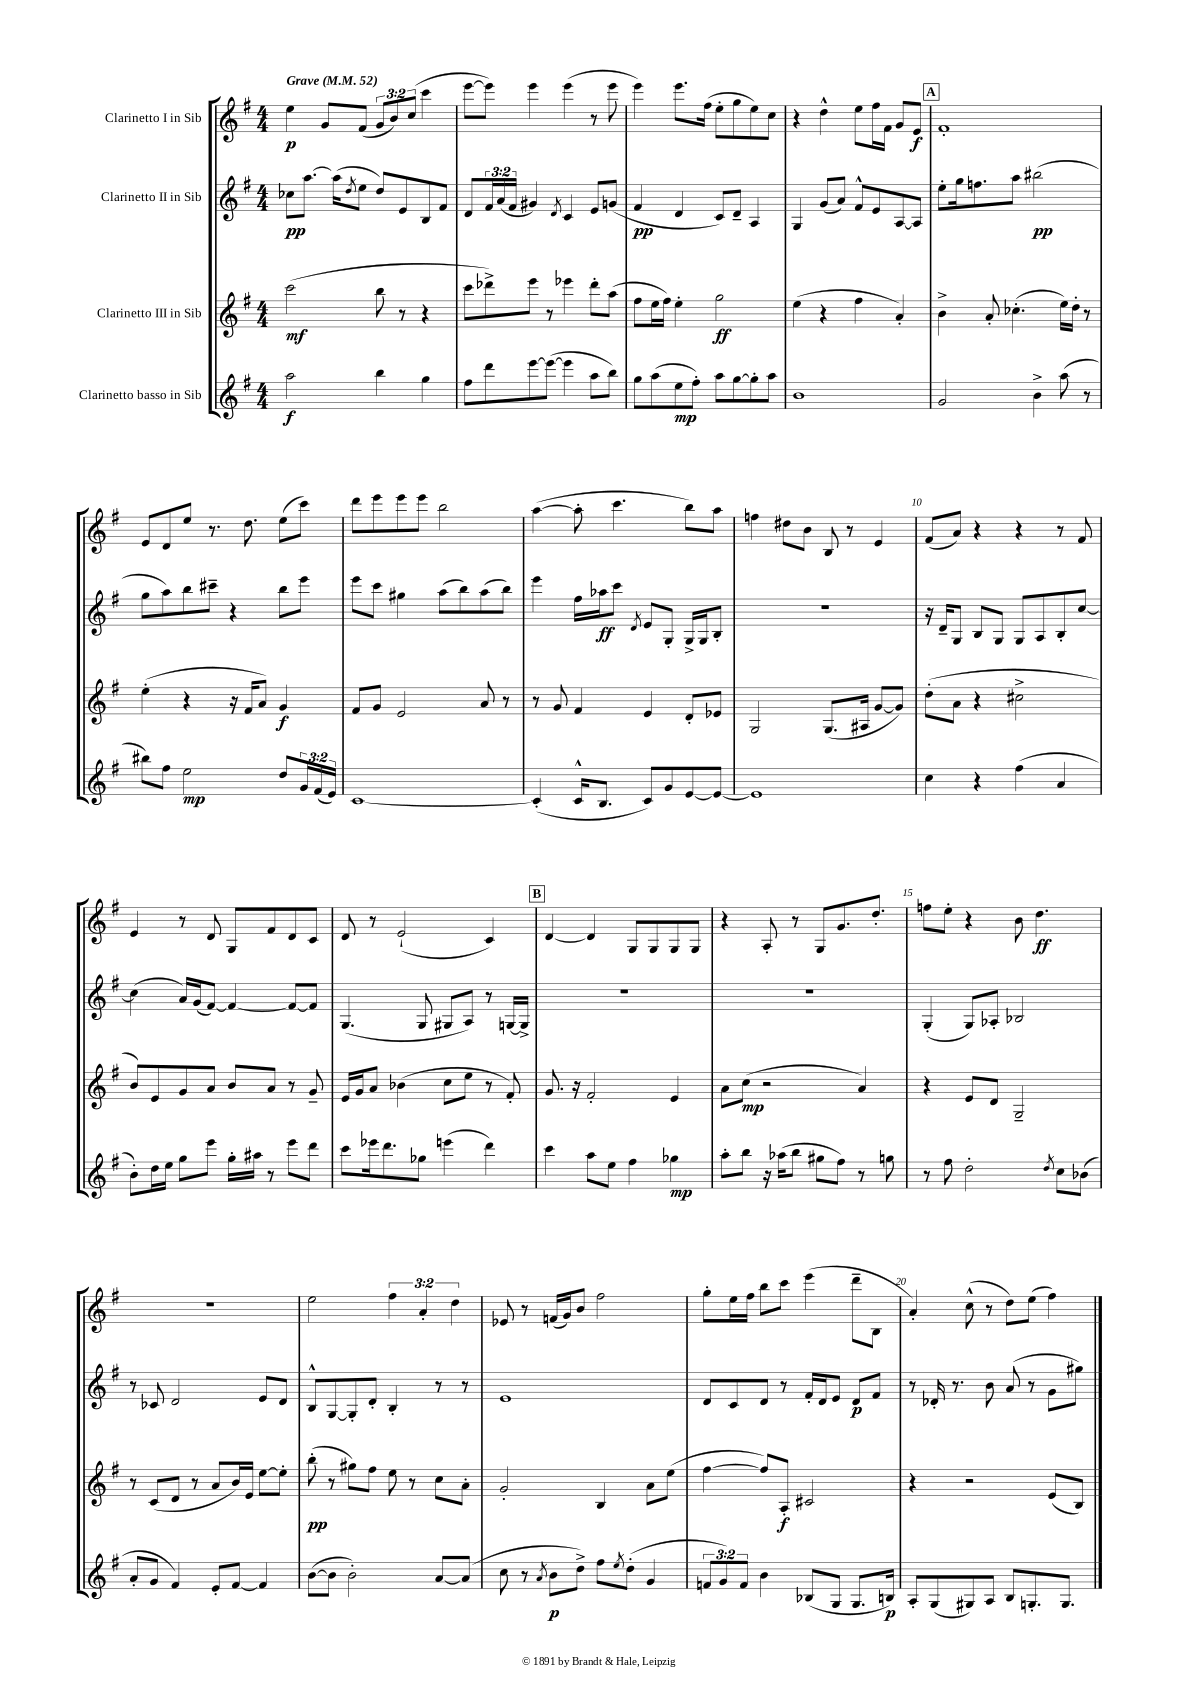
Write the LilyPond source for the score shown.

<<
\new StaffGroup <<
\new Staff = "s0" \with { instrumentName = "Clarinetto I in Sib" } {
    \clef treble \key g \major \numericTimeSignature \time 4/4 \override Staff.TupletNumber.text = #tuplet-number::calc-fraction-text \tempo "Grave" 4 = 52
    e''4\p g'8 fis'8( \tuplet 3/2 { g'8 b'8) c''8( } c'''4 |
    e'''8~ e'''8) e'''4 e'''4( r8 e'''8 |
    e'''4) e'''8. fis''16( e''8-. g''8 e''8) c''8 |
    r4 d''4-^ e''8 fis''16 fis'16 g'8 e'8\f |
    \mark \markup { \box "A" } fis'1-. |
    e'8 d'8 e''8 r8. d''8. e''8( c'''8) |
    d'''8 e'''8 e'''8 e'''8 b''2 |
    a''4~( a''8-. c'''4. b''8) a''8 |
    f''4 dis''8 b'8 b8 r8 e'4 |
    fis'8( a'8) r4 r4 r8 fis'8 |
    e'4 r8 d'8 g8 fis'8 d'8 c'8 |
    d'8 r8 e'2-!( c'4) |
    \mark \markup { \box "B" } d'4~ d'4 g8 g8 g8 g8 |
    r4 a8-. r8 g8 g'8. d''8.-. |
    f''8 e''8-. r4 b'8 d''4.\ff |
    R1 |
    e''2 \tuplet 3/2 { fis''4 a'4-. d''4 } |
    ees'8 r8 f'16( g'16) b'8 fis''2 |
    g''8-. e''16 fis''16 b''8 c'''8 e'''4( d'''8-- b8 |
    a'4-.) c''8-^( r8 d''8) e''8( fis''4) \bar "|." |
}
\new Staff = "s1" \with { instrumentName = "Clarinetto II in Sib" } {
    \clef treble \key g \major \numericTimeSignature \time 4/4 \override Staff.TupletNumber.text = #tuplet-number::calc-fraction-text
    ces''8\pp a''8.~ a''16( \acciaccatura { d''8 } e''8 d''8) e'8 b8 fis'8 |
    d'8 \tuplet 3/2 { fis'16 a'16( fis'16 } gis'4) \acciaccatura { d'8 } c'4 e'8 g'8( |
    fis'4\pp d'4 c'8) d'8-- a4 |
    g4 g'8( a'8) fis'8-^ e'8 a8~ a8 |
    \mark \markup { \box "A" } e''8-. g''16 f''8. a''8 bis''2\pp( |
    g''8 a''8) b''8 cis'''8-- r4 b''8 e'''8 |
    e'''8 c'''8 gis''4 a''8( b''8) a''8( b''8) |
    e'''4 fis''16 aes''16\ff c'''8 \acciaccatura { d'8 } e'8 g8-. g16-> g16 b8-. |
    R1 |
    r16 d'16-- g8 b8 g8 g8 a8 b8-. c''8~ |
    c''4( a'16) g'16( fis'8~) fis'4~ fis'8~ fis'8 |
    g4.( g8 gis8 a8) r8 g16~ g16-> |
    \mark \markup { \box "B" } R1 |
    R1 |
    g4-.( g8) aes8-. bes2 |
    r8 ces'8 d'2 e'8 d'8 |
    b8-^ g8~ g8-. d'8-. b4-. r8 r8 |
    e'1 |
    d'8 c'8 d'8 r8 fis'16-. d'16 e'8 d'8\p fis'8 |
    r8 des'16-. r8. b'8 a'8( r8 g'8 gis''8) \bar "|." |
}
\new Staff = "s2" \with { instrumentName = "Clarinetto III in Sib" } {
    \clef treble \key g \major \numericTimeSignature \time 4/4
    c'''2\mf( b''8 r8 r4 |
    c'''8 des'''8->) e'''8 r8 ees'''4 des'''8-. a''8( |
    fis''8 e''16 fis''16) e''4-. g''2\ff |
    e''4( r4 fis''4 a'4-.) |
    \mark \markup { \box "A" } b'4-> a'8-. ces''4.-.( e''16) d''16-. r8 |
    e''4-.( r4 r16 fis'16 a'8) g'4\f |
    fis'8 g'8 e'2 a'8 r8 |
    r8 g'8 fis'4 e'4 d'8-. ees'8 |
    g2 g8.( ais16 g'8~ g'8) |
    d''8-.( a'8 r4 cis''2-> |
    b'8) e'8 g'8 a'8 b'8 a'8 r8 g'8-- |
    e'16 g'16 a'8 bes'4( c''8 e''8 r8 fis'8-.) |
    \mark \markup { \box "B" } g'8. r16 fis'2-. e'4 |
    a'8 c''8\mp( r2 a'4) |
    r4 e'8 d'8 g2-- |
    r8 c'8( d'8 r8 a'8 b'16) e'16 e''8~ e''8-. |
    b''8-.\pp( r8 gis''8) fis''8 e''8 r8 c''8 a'8-. |
    g'2-. b4 a'8 e''8( |
    fis''4~ fis''8) a8-.\f cis'2 |
    r4 r2 e'8( b8) \bar "|." |
}
\new Staff = "s3" \with { instrumentName = "Clarinetto basso in Sib" } {
    \clef treble \key g \major \numericTimeSignature \time 4/4 \override Staff.TupletNumber.text = #tuplet-number::calc-fraction-text
    a''2\f b''4 g''4 |
    fis''8 d'''8 e'''8~ e'''8~( e'''4 a''8 b''8) |
    g''8 a''8( e''8\mp fis''8-.) a''8 g''8~ g''8-. a''8 |
    b'1 |
    \mark \markup { \box "A" } g'2 b'4-> a''8( r8 |
    bis''8) fis''8 e''2\mp d''8 \tuplet 3/2 { g'16 fis'16( e'16) } |
    c'1~ |
    c'4-.( c'16-^ b8. c'8) g'8 e'8~ e'8~ |
    e'1 |
    c''4 r4 fis''4( a'4 |
    b'8-.) d''16 e''16 g''8 e'''8 g''16-. ais''16 r8 e'''8 d'''8 |
    c'''8 ees'''16 d'''8. ges''8 e'''4( d'''4) |
    \mark \markup { \box "B" } c'''4 a''8 e''8 fis''4 ges''4\mp |
    a''8-. b''8 r16 aes''16( b''8 gis''8 fis''8) r8 g''8 |
    r8 fis''8 d''2-. \acciaccatura { d''8 } c''8 bes'8( |
    a'8-. g'8 fis'4) e'8-. fis'8~ fis'4 |
    b'8~( b'8 b'2-.) a'8~ a'8( |
    c''8 r8 \acciaccatura { a'8 } b'8\p d''8->) fis''8 \acciaccatura { e''8 } d''8-.( g'4 |
    \tuplet 3/2 { f'8 g'8) f'8 } b'4 bes8( g8 g8. b16\p) |
    a8-. g8( gis8) a8 b8 g8.-. g8. \bar "|." |
}
>>
>>
\layout { \context { \Score \override BarNumber.break-visibility = ##(#f #t #t) barNumberVisibility = #(every-nth-bar-number-visible 5) } }
